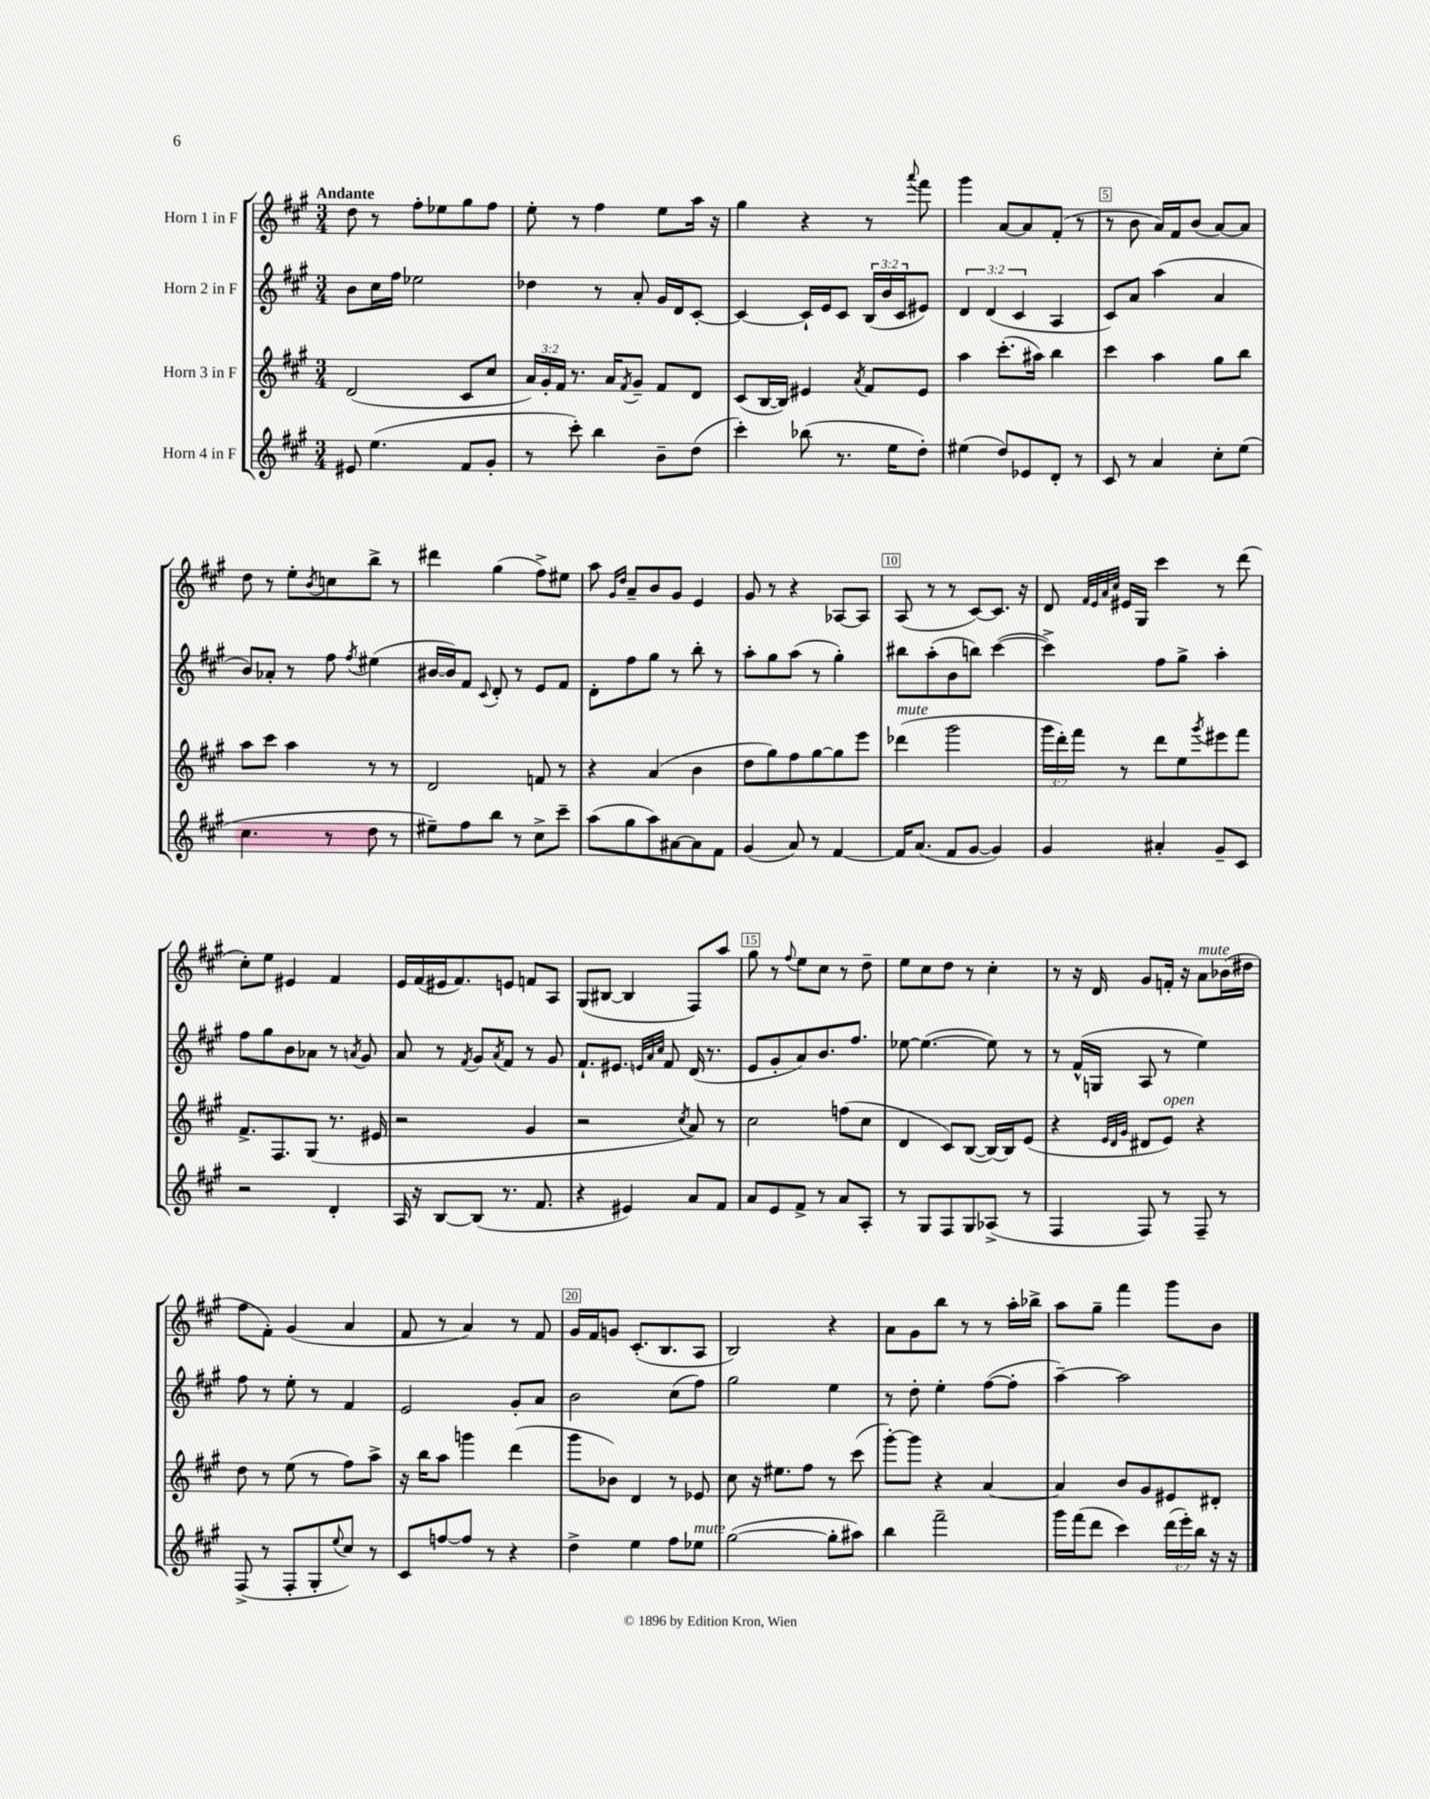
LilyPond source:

<<
\new StaffGroup <<
\new Staff = "s0" \with { instrumentName = "Horn 1 in F" } {
    \clef treble \key a \major \numericTimeSignature \time 3/4 \tempo "Andante"
    d''8 r8 fis''8-. ees''8 gis''8 fis''8 |
    e''8-. r8 fis''4 e''8 a''16 r16 |
    gis''4 r4 r8 \appoggiatura { a'''8 } fis'''8 |
    gis'''4 a'8~ a'8 fis'8-.( r8 |
    r8 b'8 a'16) fis'16 b'8( a'8~) a'8 |
    d''8 r8 e''8-. \acciaccatura { b'8 } c''8 b''8-> r8 |
    dis'''4 gis''4( fis''8->) eis''8 |
    a''8 \grace { gis'16 d''16 } a'8-- b'8 gis'8 e'4 |
    gis'8 r8 r4 aes8~ aes8 |
    a8( r8 r8 cis'8~) cis'8. r16 |
    d'8 \grace { fis'32 e'32 a'32 cis''32 } eis'16 gis16 cis'''4 r8 d'''8( |
    cis''8-.) e''8 eis'4 fis'4 |
    e'16 fis'16( eis'16 fis'8.) e'8 f'8 a8 |
    gis8( bis8~ bis4 fis8) a''8 |
    gis''8 r8 \appoggiatura { fis''8 } e''8 cis''8 r8 d''8-- |
    e''8 cis''8 d''8 r8 cis''4-. |
    r8 r16 d'16 gis'8 f'16-. r16 a'8^\markup { \italic "mute" } bes'16( dis''16 |
    fis''8 fis'8-.) gis'4( a'4 |
    fis'8 r8 a'4) r8 fis'8 |
    gis'16 fis'16 g'8 cis'8.-.( b8. a8 |
    b2) r4 |
    a'8 gis'8 b''8 r8 r8 a''16-. bes''16-> |
    a''8 gis''8-- fis'''4 gis'''8 b'8 \bar "|." |
}
\new Staff = "s1" \with { instrumentName = "Horn 2 in F" } {
    \clef treble \key a \major \numericTimeSignature \time 3/4 \override Staff.TupletNumber.text = #tuplet-number::calc-fraction-text
    b'8 cis''16 fis''16 ees''2 |
    des''4 r8 a'8-. gis'16 d'16 cis'8~-. |
    cis'4~ cis'16-! e'16 cis'8 \tuplet 3/2 { b16( b'16 cis'16 } eis'8) |
    \tuplet 3/2 { d'4 d'4( cis'4 } a4 |
    cis'8) a'8 a''4( a'4 |
    b'8) aes'8-. r8 fis''8 \acciaccatura { fis''8 } eis''4( |
    bis'16~ bis'16) fis'8 \appoggiatura { cis'8 } d'8-. r8 e'8 fis'8 |
    d'8-. fis''8 gis''8 r8 b''8-. r8 |
    a''8-. gis''8 a''8( r8 gis''4-.) |
    bis''8 a''8-.( b'8 b''8) cis'''4~( |
    cis'''4->) fis''8 gis''8-> a''4-. |
    fis''8 gis''8 b'8 aes'8 r8 \acciaccatura { a'8 } gis'8 |
    a'8 r8 \acciaccatura { fis'8 } gis'8 \acciaccatura { a'8 } fis'8 r8 gis'8 |
    fis'8.-! eis'8. \grace { e'32 a'32 cis''32 } fis'8 d'16( r8. |
    e'8 gis'8-. a'8) b'8. fis''8. |
    ees''8~ ees''4.~( ees''8) r8 |
    r8 fis'16-^( g16 a8 r8 e''4) |
    fis''8 r8 e''8-. r8 fis'4 |
    e'2 gis'8-. a'8 |
    b'2 cis''8( fis''8) |
    gis''2 e''4 |
    r8 d''8-. e''4-. fis''8~( fis''8-. |
    a''4~--) a''2 \bar "|." |
}
\new Staff = "s2" \with { instrumentName = "Horn 3 in F" } {
    \clef treble \key a \major \numericTimeSignature \time 3/4 \override Staff.TupletNumber.text = #tuplet-number::calc-fraction-text
    d'2( cis'8 cis''8 |
    \tuplet 3/2 { a'16) gis'16-. fis'16 } r8. a'16 \acciaccatura { fis'8 } gis'8-- fis'8 d'8 |
    cis'8( b16~ b16) eis'4 \acciaccatura { a'8 } fis'8 eis'8 |
    a''4 cis'''8.-.( ais''16) b''4 |
    cis'''4 a''4 gis''8 b''8 |
    a''8 cis'''8 a''4 r8 r8 |
    d'2 f'8 r8 |
    r4 a'4( b'4 |
    d''8 gis''8) fis''8 gis''8~ gis''8 e'''8 |
    des'''4^\markup { \italic "mute" }( gis'''2 |
    \tuplet 3/2 { gis'''16 d'''16-.) fis'''16 } r8 d'''8 e''8 \acciaccatura { gis'''8 } eis'''8 fis'''8 |
    fis'8.-> fis8. gis8( r8. eis'16 |
    r2 gis'4 |
    r2 \acciaccatura { cis''8 } a'8) r8 |
    cis''2 f''8( cis''8 |
    d'4 cis'8) b8~( b16~) b16 e'8( |
    r4 \grace { e'32 d'32 gis'32 } dis'8 e'8^\markup { \italic "open" }) r4 |
    d''8 r8 e''8( r8 fis''8) a''8-> |
    r16 b''16 a''8 g'''4 d'''4( |
    gis'''8 bes'8) d'4 r8 ees'8 |
    cis''8 r16 eis''8. fis''8 r8 cis'''8( |
    gis'''8~-.) gis'''8 r4 a'4~ |
    a'4 b'8 gis'8 eis'8 dis'8-. \bar "|." |
}
\new Staff = "s3" \with { instrumentName = "Horn 4 in F" } {
    \clef treble \key a \major \numericTimeSignature \time 3/4 \override Staff.TupletNumber.text = #tuplet-number::calc-fraction-text
    eis'8 e''4.( fis'8 gis'8-. |
    r8 cis'''8-.) b''4 b'8-- d''8( |
    cis'''4-.) bes''8( r8. e''16 d''8-.) |
    eis''4( d''8) ees'8 d'8-. r8 |
    cis'8 r8 a'4 cis''8-. e''8( |
    cis''4. r8 d''8 r8 |
    eis''8--) fis''8 b''8 r8 cis''8-> cis'''8-- |
    a''8( gis''8 a''8) ais'8~ ais'8 fis'8 |
    gis'4( a'8) r8 fis'4~ |
    fis'16 a'8.( fis'8 gis'8~ gis'4) |
    gis'4 ais'4-. gis'8-- cis'8 |
    r2 d'4-. |
    a16 r16 b8~ b8( r8. fis'8. |
    r4 eis'4) a'8 fis'8 |
    a'8 e'8 fis'8-> r8 a'8 a8-. |
    r8 gis8 fis8 gis8 aes8->( r8 |
    fis4 fis8) r8 fis8-- r8 |
    fis8->( r8 fis8-. gis8-. \appoggiatura { e''8 } cis''8) r8 |
    cis'8 f''8~ f''8 r8 r4 |
    d''4-> e''4 fis''8 ees''8^\markup { \italic "mute" } |
    gis''2~( gis''8-. ais''8) |
    b''4 fis'''2-- |
    gis'''16 fis'''16( d'''8 cis'''4) \tuplet 3/2 { d'''16( e'''16-.) b''16 } r16 r16 \bar "|." |
}
>>
>>
\layout { \context { \Score \override BarNumber.break-visibility = ##(#f #t #t) barNumberVisibility = #(every-nth-bar-number-visible 5) \override BarNumber.stencil = #(make-stencil-boxer 0.1 0.3 ly:text-interface::print) } }
